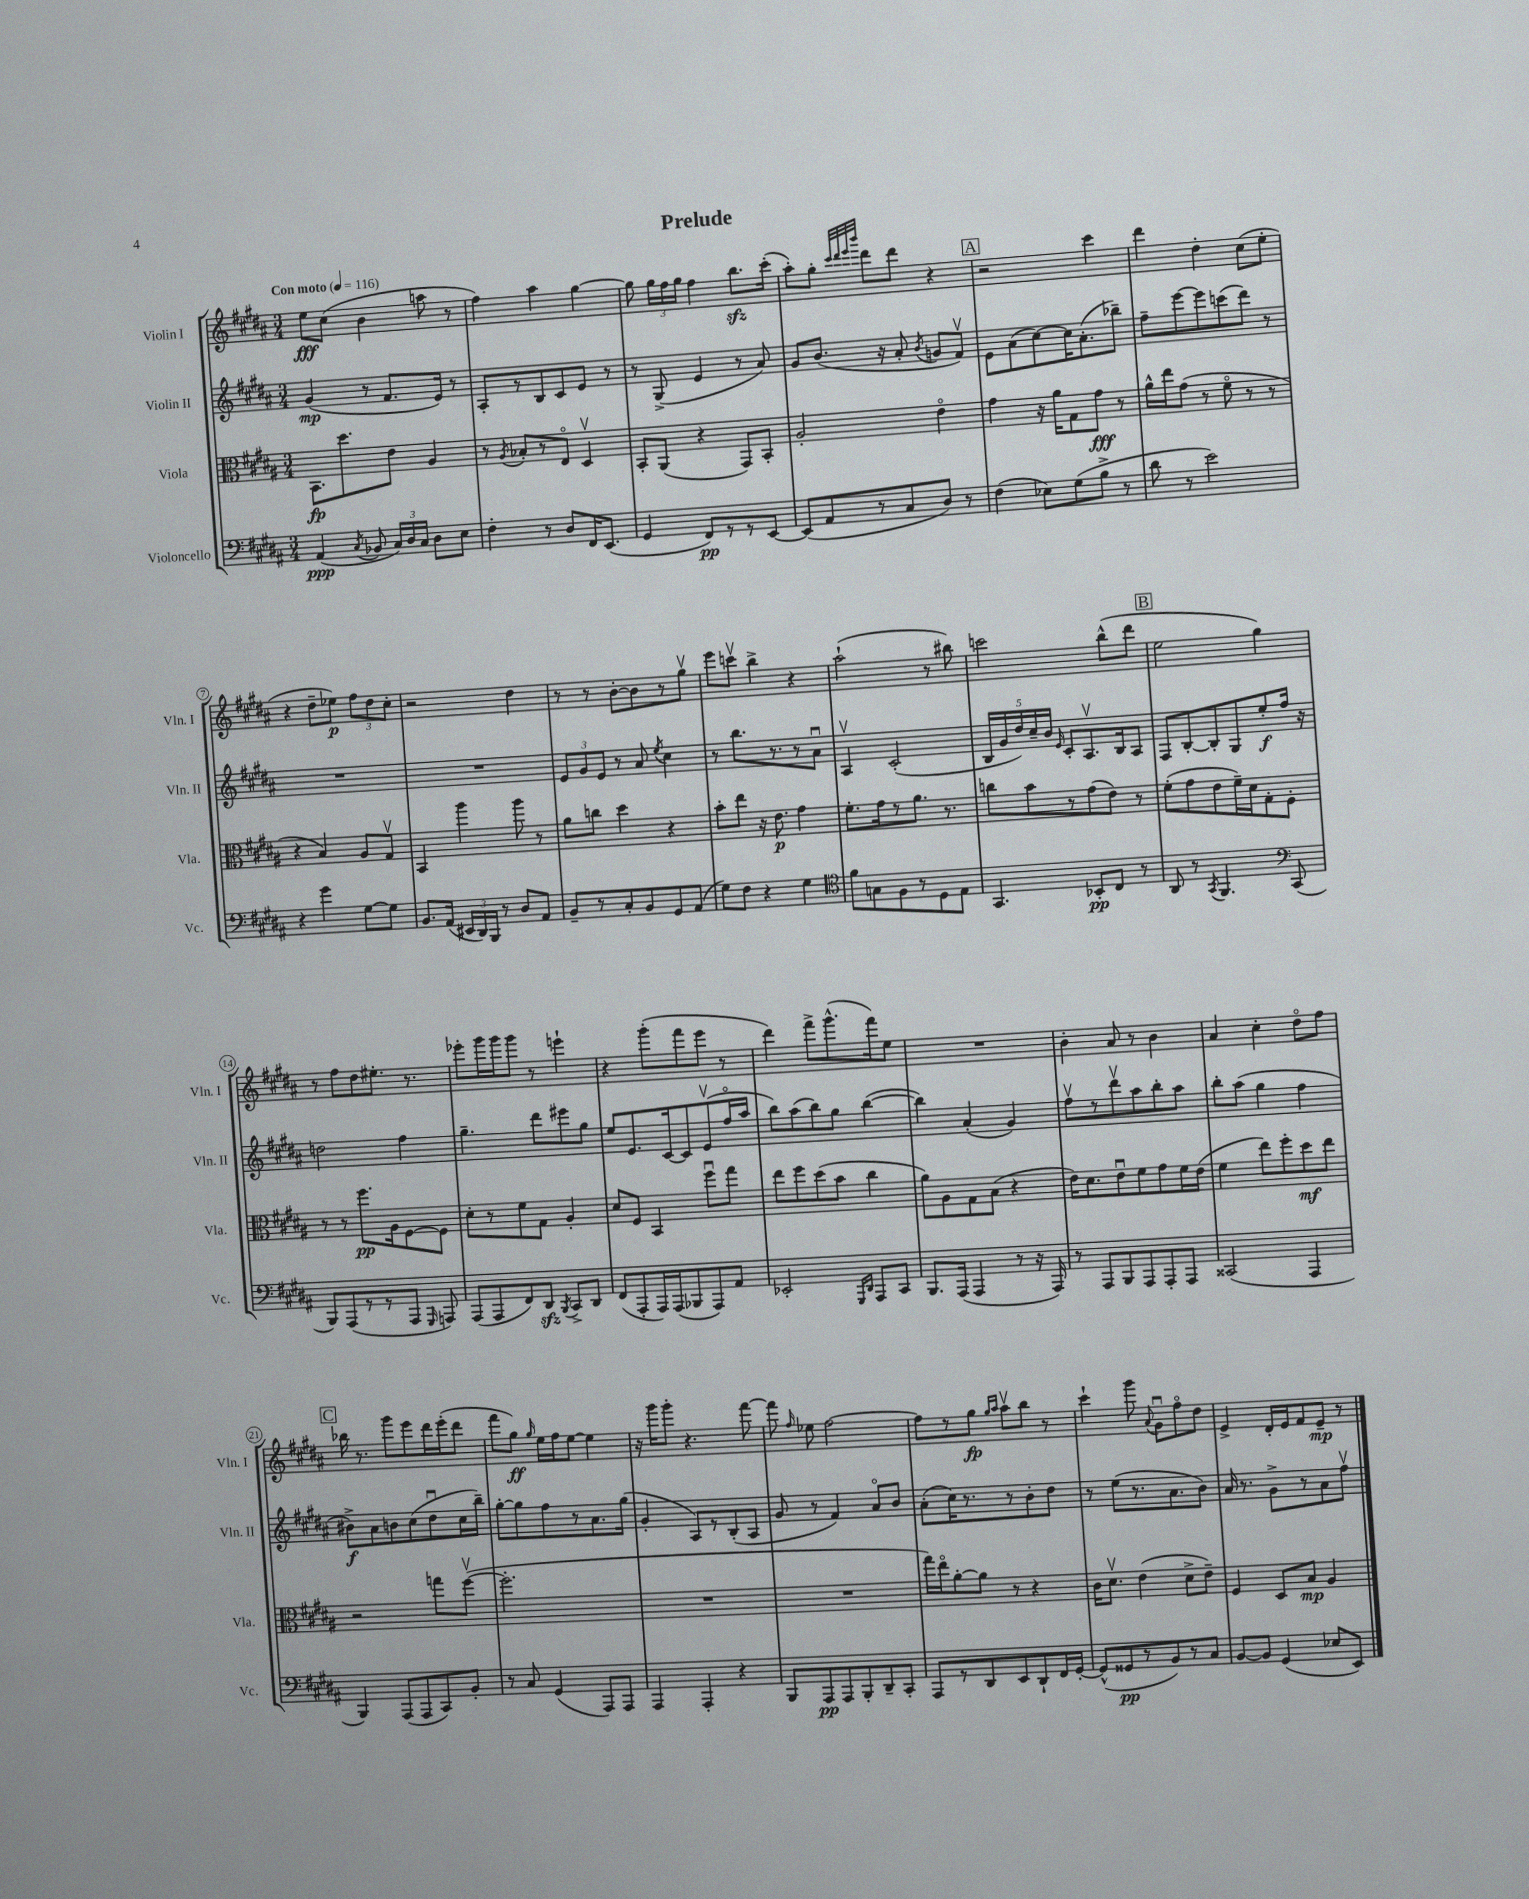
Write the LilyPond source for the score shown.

\header { title = "Prelude" }
<<
\new StaffGroup <<
\new Staff = "s0" \with { instrumentName = "Violin I" shortInstrumentName = "Vln. I" } {
    \clef treble \key b \major \numericTimeSignature \time 3/4 \tempo "Con moto" 4 = 116
    \autoBeamOff e''8[\fff cis''8]( b'4 a''8 r8 |
    fis''4) ais''4 gis''4~ |
    gis''8 \tuplet 3/2 { gis''16[ fis''16 gis''16] } fis''4 b''8.[\sfz cis'''16]-.( |
    ais''8[-.) gis''8]-. \grace { cis'''32[ dis'''32 e'''32 b'''32] } dis'''8[ dis'''8] r4 |
    \mark \markup { \box "A" } r2 cis'''4 |
    dis'''4 dis''4-. cis''8[( e''8]-. |
    r4 dis''8[-- ees''8]\p) \tuplet 3/2 { fis''8[ dis''8 cis''8]-. } |
    r2 dis''4 |
    r8 r8 b'8[~-. b'8 r8 gis''8]\upbow |
    e'''8[ c'''8]\upbow b''4-> r4 |
    ais''2-!( r8 bis''8) |
    c'''2 b''8[-^( dis'''8] |
    \mark \markup { \box "B" } e''2 gis''4) |
    r8 fis''8[ dis''8 eis''8.]-. r8. |
    ees'''8[-. gis'''16 gis'''16 gis'''8] r8 e'''4-! |
    r4 gis'''8[-.( fis'''8 e'''8] r8 |
    dis'''4) fis'''8[-> gis'''8.-^( fis'''16) e''8] |
    R2. |
    b'4-. ais'8 r8 b'4 |
    ais'4 cis''4-. dis''8[\flageolet fis''8] |
    \mark \markup { \box "C" } bes''16 r8. gis'''8[ e'''8 dis'''16 e'''16-.( dis'''8] |
    fis'''8[ gis''8]\ff) \grace { gis''16 } e''16[ fis''16 e''8]~ e''4 |
    r16 gis'''16[ gis'''8]-. r4. fis'''8~ |
    fis'''8 \grace { fis''16 } ees''8 fis''2~ |
    fis''8[ r8 gis''8]\fp \grace { gis''16[ ais''16] } ais''8[\upbow b''8] r8 |
    cis'''4-! gis'''8 \appoggiatura { ais'8 } gis'8[\downbow fis''8\flageolet dis''8] |
    e'4-> dis'16[-. e'16 fis'8 e'8]--\mp r8 \bar "|." |
}
\new Staff = "s1" \with { instrumentName = "Violin II" shortInstrumentName = "Vln. II" } {
    \clef treble \key b \major \numericTimeSignature \time 3/4
    \autoBeamOff gis'4\mp( r8 fis'8.[ e'16]) r8 |
    ais8[-. r8 b8 cis'8 e'8] r8 |
    r8 gis8->( e'4 r8 ais'8) |
    gis'8[ b'8.]( r16 ais'8-. \acciaccatura { b'8 } g'8[ fis'8]\upbow) |
    \mark \markup { \box "A" } e'8[ ais'8( cis''8~) cis''16 ais'8.-.( bes''8]--) |
    fis''8[-- e'''8~ e'''8 c'''8( dis'''8]) r8 |
    R2. |
    R2. |
    \tuplet 3/2 { e'8[ gis'8 e'8] } r8 ais'8 \acciaccatura { e''8 } cis''4 |
    r8 b''8.[ r8. r8 ais'8]\downbow |
    ais4\upbow cis'2-.( |
    \tuplet 5/4 { b16[ gis'16 dis''16) cis''16-- b'16] } \grace { e'16 } cis'8[-. ais8.\upbow b16 ais8] |
    \mark \markup { \box "B" } fis8[ b8~-. b8-. gis8 e''8-.\f fis''16] r16 |
    d''2 fis''4 |
    gis''4.-- dis'''8[ eis'''8 gis''8] |
    e''8[ e'8. cis'16~ cis'8 e'8\upbow( fis''16\flageolet ais''16] |
    b''8[) ais''8( b''8) gis''8] b''4~( |
    b''4) ais'4-.( gis'4) |
    fis''8[\upbow r8 dis'''8\upbow ais''8 b''8-. ais''8] |
    b''8[-. ais''8]( gis''4 fis''4 |
    \mark \markup { \box "C" } bis'8[->\f) ais'8 b'8 cis''8( dis''8\downbow cis''16 b''16]--) |
    gis''8[~-. gis''8 fis''8 r8 ais'8. gis''16]( |
    gis'4-. ais8[) r8 b8-.( ais8] |
    gis'8 r8 fis'4) ais'8[\flageolet b'8] |
    ais'8[-.( cis''16) r8. r8 b'8-. dis''8] |
    r8 e''8[( r8. ais'8. b'8]) |
    ais'16 r8. gis'8[-> r8 ais'8 fis''8]\upbow \bar "|." |
}
\new Staff = "s2" \with { instrumentName = "Viola" shortInstrumentName = "Vla." } {
    \clef alto \key b \major \numericTimeSignature \time 3/4
    \autoBeamOff b,8.[\fp dis''8. e'8] ais4 |
    r8 \acciaccatura { ais8 } bes8[-. r8 e8]\flageolet dis4\upbow |
    b,8[-. ais,8]( r4 gis,8[) b,8]-. |
    ais2-. e'4\flageolet |
    \mark \markup { \box "A" } gis'4 r16 ais'16[ gis8 gis'8]\fff r8 |
    ais'16[-^ e''16 gis'8]( r8 fis'8\flageolet r8 r8 |
    r4 b4) ais8[ gis8]\upbow |
    b,4 ais''4 ais''8 r8 |
    ais'8[ c''8] dis''4 r4 |
    b'8[-. e''8] r16 e'8.\p gis'4 |
    fis'8.[-. gis'16 r8 ais'8.] r8. |
    c''8[ b'8 r8 gis'8( e'8]) r8 |
    \mark \markup { \box "B" } fis'8[-.( gis'8 e'8 fis'16--) dis'16 gis8-. fis8]-. |
    r8 r8 fis''8.[\pp ais16 fis8~ fis8] |
    dis'8[-. r8 fis'8 gis8] ais4-. |
    dis'8[ fis8] b,4 fis''8[\downbow gis''8] |
    e''8[ fis''8 dis''8( b'8] cis''4 |
    ais'8[) ais8 gis8 b8]( r4 |
    e'16[) dis'8. e'8\downbow fis'8 gis'8 fis'16 e'16]( |
    fis'4 e''8[) fis''8-. dis''8\mf e''8] |
    \mark \markup { \box "C" } r2 g''8[ fis''8]~\upbow( |
    fis''2.-. |
    R2. |
    R2. |
    gis''16[) e''16\flageolet ais'8~-. ais'8] r8 r4 |
    cis'16[ dis'8.]\upbow e'4( dis'8[-> e'8]--) |
    fis4 dis8[ b8]\mp ais4 \bar "|." |
}
\new Staff = "s3" \with { instrumentName = "Violoncello" shortInstrumentName = "Vc." } {
    \clef bass \key b \major \numericTimeSignature \time 3/4
    \autoBeamOff ais,4\ppp( \acciaccatura { cis8 } bes,8 \tuplet 3/2 { cis16[) dis16 cis16] } dis8[ e8] |
    fis4-. r8 dis8[ fis,16 e,8.]( |
    gis,4 fis,8[\pp) r8 r8 e,8]~ |
    e,8[( ais,8 r8 cis8 dis8]) r8 |
    \mark \markup { \box "A" } fis4( ees8[) gis8( b8]-> r8 |
    dis'8 r8 e'2) |
    r4 gis'4 gis8[~ gis8] |
    b,8.[ ais,16]( \tuplet 3/2 { eis,16[ dis,16) b,,16] } r8 dis8[ ais,8] |
    b,8[-- r8 cis8-. b,8 gis,8 ais,8]( |
    gis8[) fis8] r4 gis4 |
    \clef tenor fis'8[ g8 fis8 r8 dis8 e8] |
    gis,4. bes,8[-.\pp cis8] r8 |
    \mark \markup { \box "B" } ais,8 r8 \acciaccatura { gis,8 } fis,4. \clef bass cis,8( |
    b,,8[) ais,,8( r8 r8 ais,,8] \grace { gis,,16 } a,,8) |
    ais,,8[( ais,,8 fis,8) dis,8]\sfz \acciaccatura { b,,8 } cis,8[-> dis,8] |
    fis,8[( ais,,8-. ais,,16) ais,,16( bes,,8 ais,,8) ais,8] |
    ees,2-. \grace { gis,,16[ dis,16] } ais,,8[ cis,8] |
    b,,8.[ ais,,16]( ais,,4 r8 r16 ais,,16) |
    r8 ais,,8[ b,,8 ais,,8 ais,,8-. ais,,8] |
    cisis,2( ais,,4 |
    \mark \markup { \box "C" } b,,4) ais,,8[( ais,,8 cis,8) b,8]-. |
    r8 cis8 gis,4( ais,,8[) ais,,8] |
    ais,,4 ais,,4-. r4 |
    b,,8[ ais,,8\pp ais,,8 b,,8-. dis,8-- cis,8]-. |
    ais,,8[ r8 dis,8 e,8 dis,8-! fis,16 gis,16]~-. |
    gis,8[-^( gisis,8\pp r8 b,8) r8 cis8] |
    b,8[~ b,8] gis,4( ees8[ e,8]) \bar "|." |
}
>>
>>
\layout { \context { \Score \override BarNumber.stencil = #(make-stencil-circler 0.1 0.3 ly:text-interface::print) } }
